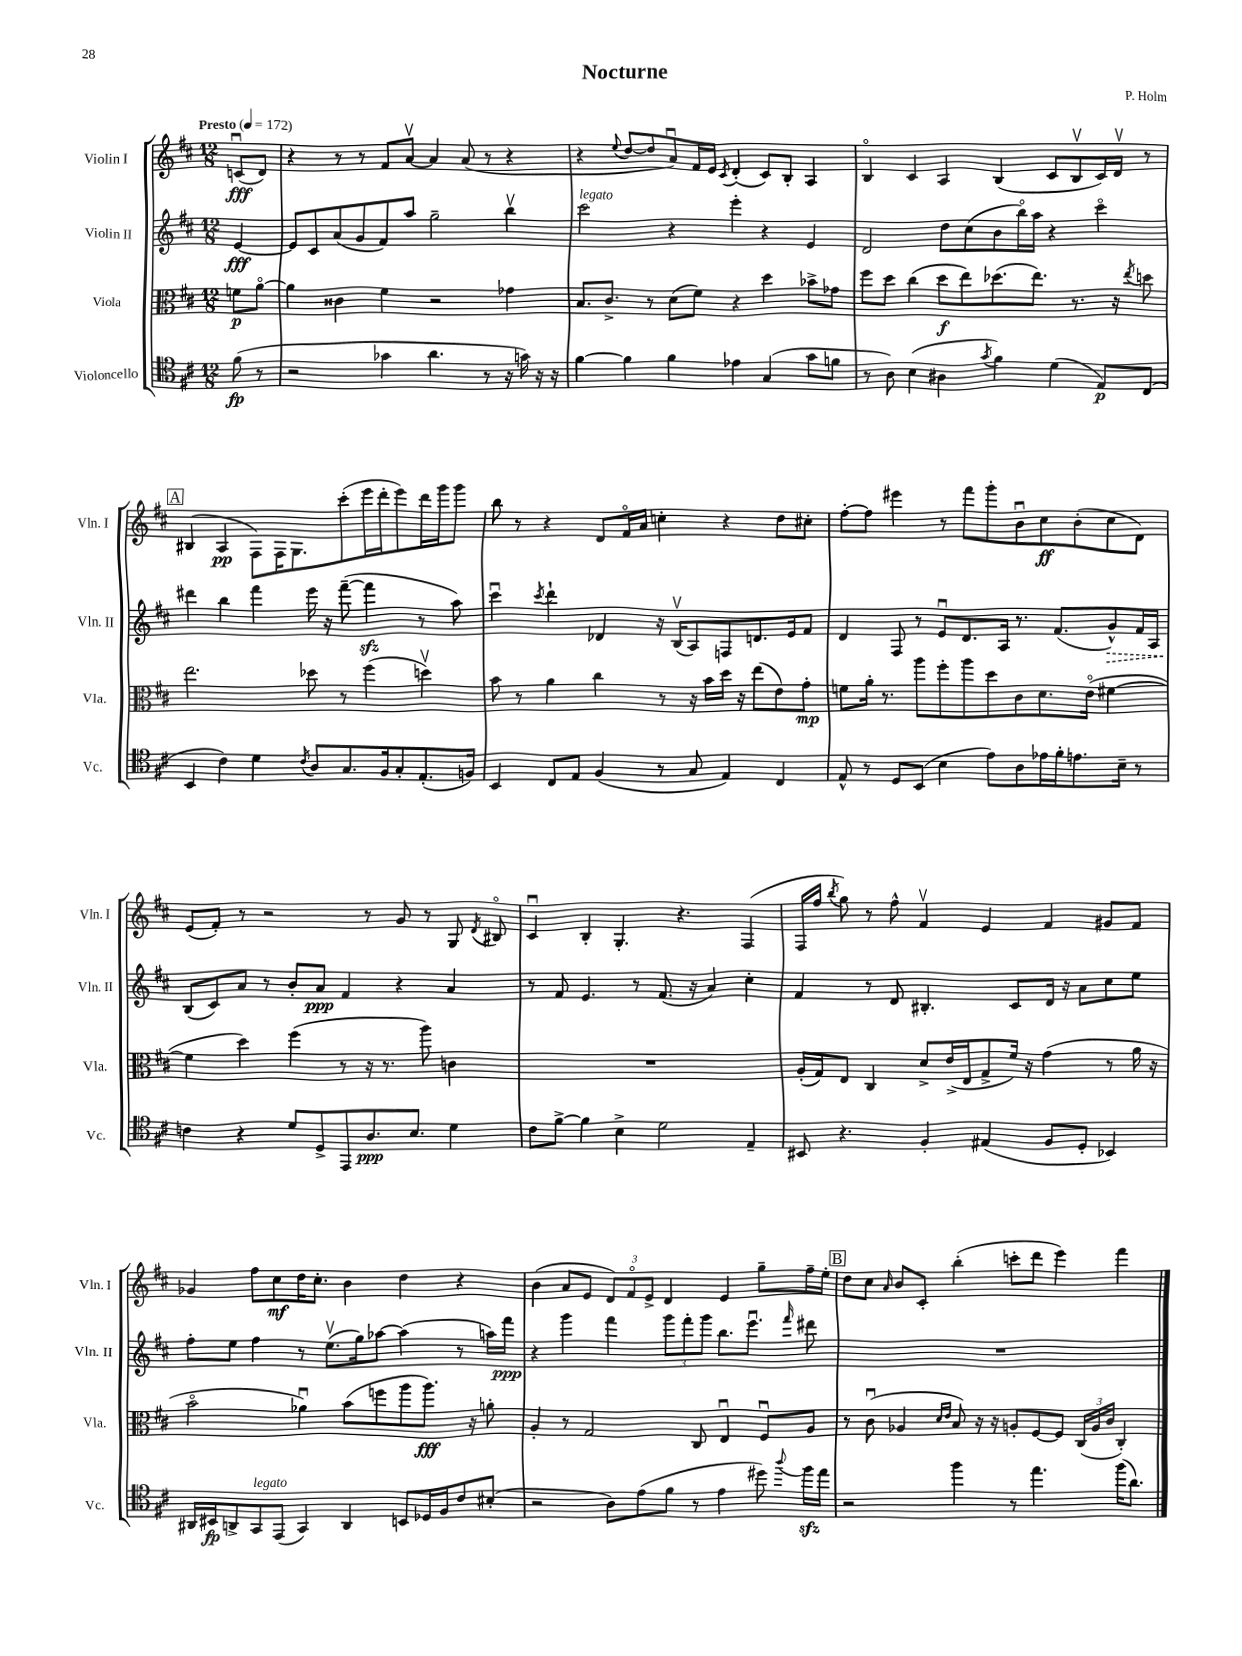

**kern	**kern	**kern	**kern
*staff4	*staff3	*staff2	*staff1
*clefC4	*clefC3	*clefG2	*clefG2
*k[f#c#]	*k[f#c#]	*k[f#c#]	*k[f#c#]
*M12/8	*M12/8	*M12/8	*M12/8
*MM172	*MM172	*MM172	*MM172
(8f#\	8f\L	[4e/	(8cu/L
8r	[8ao\J	.	8d/J)
=	=	=	=
2r	4a\]	8e/]L	4r
.	.	8c#/	.
.	4c##\	(8a/	8r
.	.	8g/	8r
4g-\	4f#\	8f#/)	8f#/L
.	.	8aa/J	[8av/J
4.a\	2r	2gg~\	4a/]
.	.	.	(8a/
8r	.	.	8r
16r	4g-\	4bbv\	4r
16g\)	.	.	.
16r	.	.	.
16r	.	.	.
=	=	=	=
[4f#\	8.B/L	2ccc#\	4r
.	8.c#^/J	.	.
.	.	.	8qqee/
4f#\]	.	.	[8dd/L
.	8r	.	8dd/]
4f#\	(8d\L	4r	8au/)
.	8f#\J)	.	16f#/L
.	.	.	16e/JJ
.	.	.	8qc#/
4e-\	4r	4eee'\	(4d'/
(4G/	4dd\	4r	8c#/L)
.	.	.	8B'/J
8g\L	8b-^\L	4e/	4A/
8f\J	8g-\J	.	.
=	=	=	=
8r	8ff#\L	2d/	4Bo/
8A\)	8dd\J	.	.
(4B\	(4cc#\	.	4c#/
4A#\	8dd\L	8dd\L	4A/
.	8ee\)	(8cc#\	.
8qg/	.	.	.
4f#\)	(8.dd-\	8b\	(4B/
.	.	16bbo\L)	.
.	8.ee\J)	16aa\JJ	.
(4d\	.	4r	8c#/L
.	8.r	.	8Bv/
8E/L)	.	4ccc#o\	16c#/L)
.	16r	.	16dv/JJ
.	8qee/	.	.
(8C#/J	8dd\	.	8r
=	=	=	=
4BB/	2.ee\	4ddd#\	(4B#/
4c#\)	.	4bb\	4A/
4d\	.	4fff#\	8F#\L)
.	.	.	16F#\K
.	.	.	8.G\
8qc#/	.	.	.
8A/L	8dd-\	16eee\	.
.	.	16r	.
8.G/	8r	([8fff#~\	(8ccc#'\
.	(4ff#\	4fff#\]	16eee\L
16F#/k	.	.	16ddd'\J
8G'/	.	.	8eee\)
(8.E'/	4ddv\)	8r	16ddd\L
.	.	.	16ggg\J
.	.	8aa\)	8ggg\J
16F/Jk)	.	.	.
=	=	=	=
4BB/	8b\	4ccc#u\	8bb\
.	8r	.	8r
.	.	8qccc#/	.
8C#/L	4a\	4ddd`\	4r
8E/J	.	.	.
(4F#/	4cc#\	4d-/	8d/L
.	.	.	16f#o/L
.	.	.	16a/JJ
8r	8r	16r	4cc'\
.	.	(16Bv/LK	.
8G/	16r	8A/)	.
.	16b\LL	.	.
4E/)	16dd\JJ	8F/	4r
.	16r	.	.
.	(8ee\L	8.d/	.
4C#/	8e\)	.	8dd\L
.	.	16e/k	.
.	8g'\J	8f#/J	8cc#'\J
=	=	=	=
8E^^/	8f\L	4d/	[8ff#'\L
8r	16a'\Jk	.	8ff#\]J
.	8.r	.	.
8D/L	.	8F#/	4eee#\
(8BB/J	8aa\L	8r	.
4B\	8ff#'\	8eu/L	8r
.	8aa\	8.d/	8fff#\L
8e\L)	8dd\	.	8ggg'\
.	.	16A/Jk	.
8A\	8c#\	8.r	8bu\
16e-\L	8.d\	.	8cc#\
16f#'\J	.	(8.f#/L	.
8.e\	.	.	(8b'\
.	(16eo\Jk	.	.
.	[4f#\	8g^^/)	8cc#\
16B~\Jk	.	.	.
8r	.	16f#/L	8d\J)
.	.	16A/JJ	.
=	=	=	=
4c\	4f#\]	(8B/L	(8e/L
.	.	8c#/)	8f#'/J)
4r	4dd\)	8a/J	8r
.	.	8r	2r
8d/L	(4ff#\	8b'/L	.
8D^/	.	8a/J	.
8EE/	8r	4f#/	.
8.A/	16r	.	8r
.	8.r	.	.
.	.	4r	8g/
8.B/J	.	.	.
.	8aa\)	.	8r
4d\	4c\	4a/	8G/
.	.	.	8qd/
.	.	.	8B#o/
=	=	=	=
8c#\L	1.r	8r	4c#u/
[8f#^\J	.	8f#/	.
4f#\]	.	4.e/	4B'/
4B^\	.	.	4.G'/
.	.	8r	.
2d\	.	(8.f#/	.
.	.	.	4.r
.	.	16r	.
.	.	4a/)	.
4E~/	.	4cc#'\	(4F#/
=	=	=	=
8BB#/	(16A'/LL	4f#/	16F#/LL
.	16G/J)	.	16ff#/JJ
.	.	.	8qbb/
4.r	8E/J	.	8gg\)
.	4C#/	8r	8r
.	.	8d/	8ff#^^\
4F#'/	8d^/L	4.B#'/	4f#v/
.	(16e^/L	.	.
.	16E/J	.	.
(4E#/	8G^/	.	4e/
.	16f#/Jk)	8c#/L	.
.	16r	.	.
8F#/L	(4g\	16d/Jk	4f#/
.	.	16r	.
8D'/J	.	8a\L	.
4BB-/)	8r	8cc#\	8g#/L
.	16a\	8ee\J	8f#/J
.	16r	.	.
=	=	=	=
16AA#/LL	2bo\	8ff#'\L	4g-/
16BB#/J	.	.	.
8AA^/	.	8ee\J	.
8GG/	.	4ff#\	8ff#\L
(8EE/J	.	.	8cc#\
4GG/)	4a-u\)	8r	16dd\K
.	.	.	8.cc#'\J
.	.	(8.eev\L	.
4AA/	(8b\L	.	4b\
.	.	16gg\k)	.
.	8ff\	[8aa-\J	.
8BB/L	8aa\	(4aa-\]	4dd\
16D-/L	8.aa\J)	.	.
16F#/J	.	.	.
8c#/	.	8r	4r
.	16r	.	.
(8B#'/J	8a'\	16aa\LL)	.
.	.	16fff#\JJ	.
=	=	=	=
2r	4A'/	4r	(4b\
.	8r	4ggg\	8a/L
.	2G/	.	8e/J
8A\L)	.	4fff#\	12d/L)
.	.	.	12f#o/
(8e\	.	.	.
.	.	.	12e^/J
8f#\J	.	12ggg\L	4d/
.	.	12fff#'\	.
8r	8C#/	.	.
.	.	12ggg\J	.
4e\	4Eu/	8.bb\L	4e/
.	.	8.eeeu\J	.
8dd#\)	8F#u/L	.	8gg~\L
8qqaa/	.	16qqfff#/	.
16ff#\LL	8A/J	8ddd#\	16ff#~\L
16ee\JJ	.	.	16ee'\JJ
=	=	=	=
2r	8r	1.r	8dd\L
.	(8c#u\	.	8cc#\J
.	.	.	16qqa/
.	4A-/	.	8b/L
.	.	.	8c#'/J
.	16qqd/LL	.	.
.	16qqe/JJ	.	.
4ff#\	8B/)	.	(4bb'\
.	16r	.	.
.	16r	.	.
8r	8A'/L	.	8ccc'\L
4.ee\	[8F#/	.	8ddd\J
.	8F#/]J	.	4eee\)
.	(24C#/LL	.	.
.	24A/	.	.
.	24c#/JJ	.	.
(16ff#\LK	4C#'/)	.	4fff#\
8.a\J)	.	.	.
==	==	==	==
*-	*-	*-	*-
